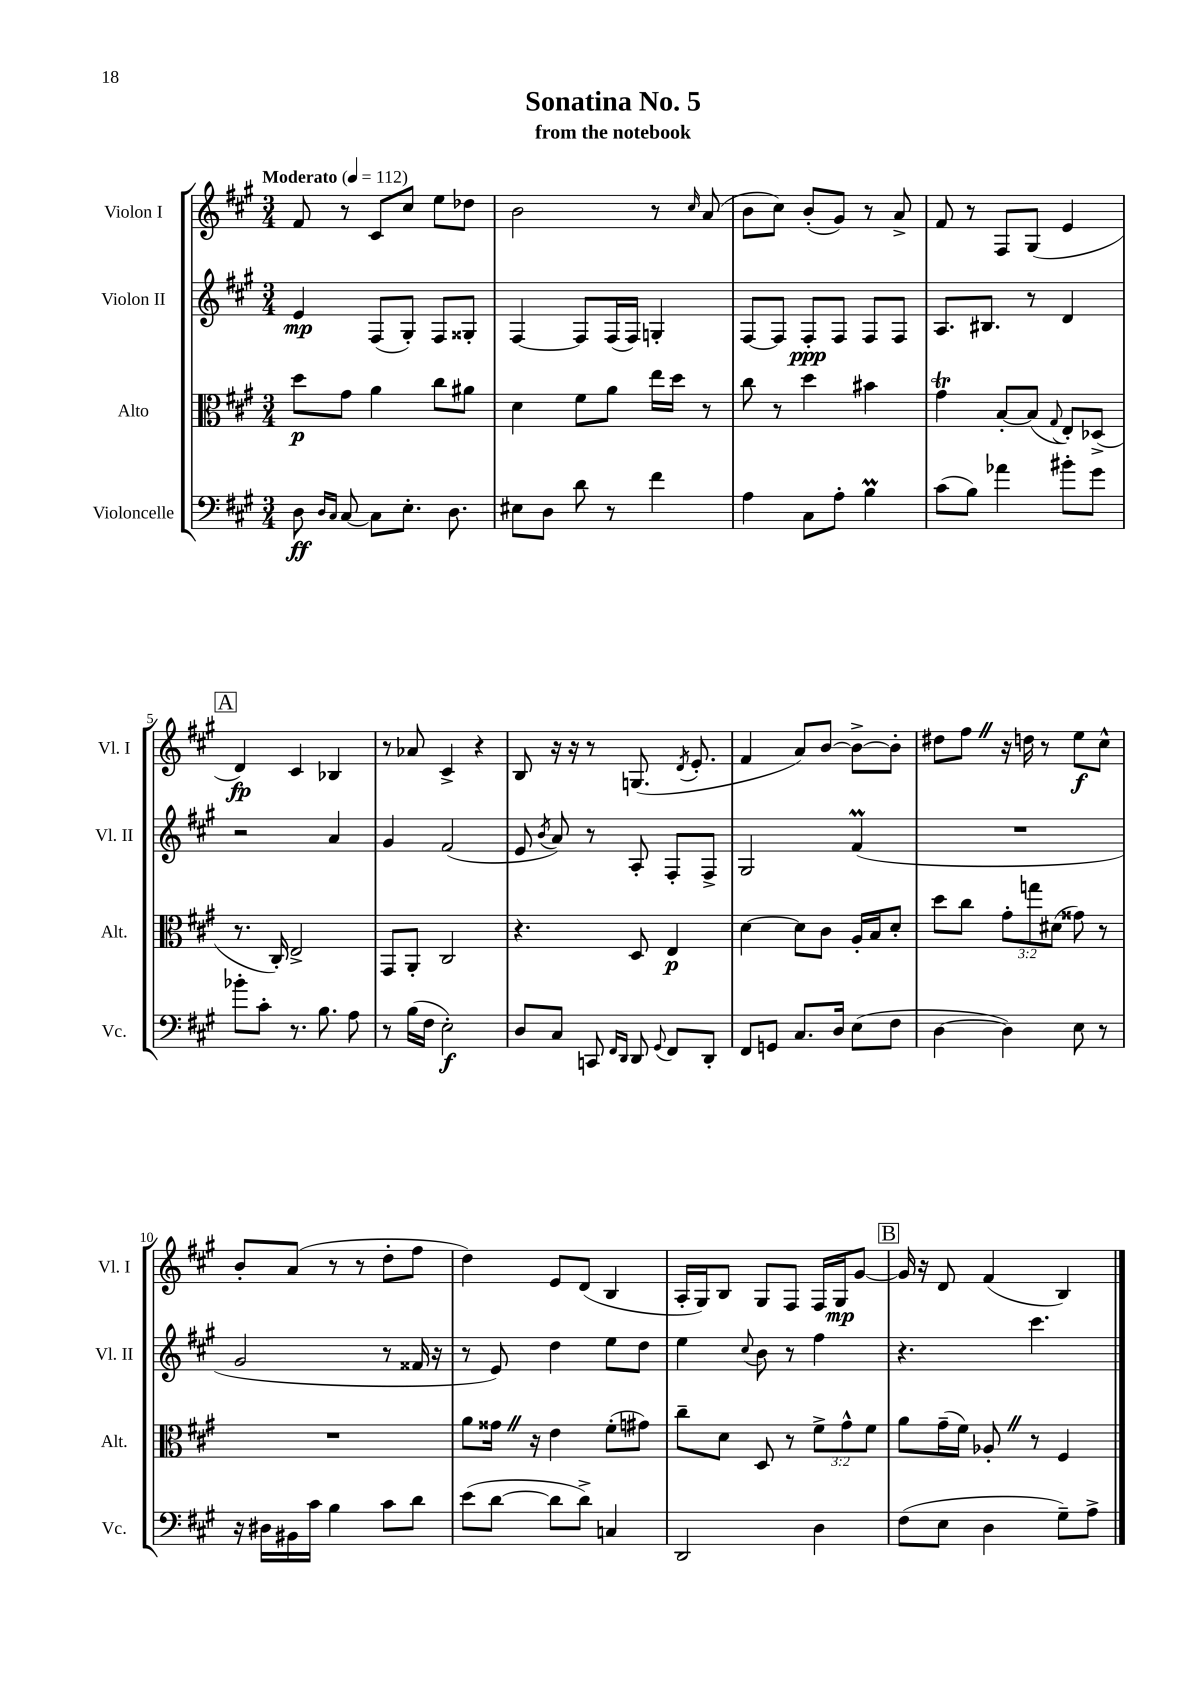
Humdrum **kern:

**kern	**kern	**kern	**kern
*staff4	*staff3	*staff2	*staff1
*clefF4	*clefC3	*clefG2	*clefG2
*k[f#c#g#]	*k[f#c#g#]	*k[f#c#g#]	*k[f#c#g#]
*M3/4	*M3/4	*M3/4	*M3/4
*MM112	*MM112	*MM112	*MM112
8D	8dd	4e	8f#
16qqD	.	.	.
16qqC#	.	.	.
[8C#	8g#	.	8r
8C#]	4a	(8F#	8c#
8.E'	.	8G#')	8cc#
.	8cc#	8F#	8ee
8.D	.	.	.
.	8a#	8G##'	8dd-
=	=	=	=
8E#	4d	[4F#	2b
8D	.	.	.
8d	8f#	8F#]	.
8r	8a	(16F#	.
.	.	16F#)	.
4f#	16ee	4G'	8r
.	16dd	.	.
.	.	.	16qqcc#
.	8r	.	(8a
=	=	=	=
4A	8cc#	[8F#	8b
.	8r	8F#]	8cc#)
8C#	4dd	8F#'	(8b'
8A'	.	8F#	8g#)
4B	4b#	8F#	8r
.	.	8F#	8a^
=	=	=	=
(8c#	4g#	8.A	8f#
8B)	.	.	8r
.	.	8.B#	.
4a-	[8B'	.	8F#
.	(8B]	8r	(8G#
.	8qqG#	.	.
8b#'	8E')	4d	4e
8g#	(8D-^	.	.
=	=	=	=
8b-'	8.r	2r	4d)
8c#'	.	.	.
.	16C#')	.	.
8.r	2E^	.	4c#
8.B	.	.	.
.	.	4a	4B-
8A	.	.	.
=	=	=	=
8r	8GG#	4g#	8r
(16B	8AA'	.	8a-
16F#	.	.	.
2E')	2C#	(2f#	4c#^
.	.	.	4r
=	=	=	=
8D	4.r	8e	8B
.	.	8qb	.
8C#	.	8a)	16r
.	.	.	16r
8CC	.	8r	8r
16qqFF#	.	.	.
16qqDD	.	.	.
8DD	8D	8A'	(8.G
8qqGG#	.	.	.
8FF#	4E	8F#'	.
.	.	.	8qd
.	.	.	8.e'
8DD'	.	8F#^	.
=	=	=	=
8FF#	[4d	2G#	4f#
8GG	.	.	.
8.C#	8d]	.	8a)
.	8c#	.	[8b
16D	.	.	.
(8E	16A'	(4f#	8b^_
.	16B	.	.
8F#	8d'	.	8b']
=	=	=	=
[4D	8dd	2.r	8dd#
.	8cc#	.	8ff#
4D])	12g#'	.	16r
.	.	.	16dd
.	12gg	.	.
.	.	.	8r
.	(12d#	.	.
8E	8g##)	.	8ee
8r	8r	.	8cc#^^
=	=	=	=
16r	2.r	2g#	8b'
16D#	.	.	.
16BB#	.	.	(8a
16c#	.	.	.
4B	.	.	8r
.	.	.	8r
8c#	.	8r	8dd'
8d	.	16f##	8ff#
.	.	16r	.
=	=	=	=
(8e	8a	8r	4dd)
[8d	16g##	8e)	.
.	16r	.	.
8d]	4e	4dd	8e
8d^)	.	.	(8d
4C	(8f#'	8ee	4B
.	8g#)	8dd	.
=	=	=	=
2DD	8cc#~	4ee	16A'
.	.	.	16G#)
.	8d	.	8B
.	.	8qqcc#	.
.	8D	8b	8G#
.	8r	8r	8F#
4D	12f#^	4ff#	16F#
.	.	.	16G#
.	12g#^^	.	.
.	.	.	[8g#
.	12f#	.	.
=	=	=	=
(8F#	8a	4.r	16g#]
.	.	.	16r
8E	(16g#~	.	8d
.	16f#)	.	.
4D	8A-'	.	(4f#
.	8r	4.ccc#	.
8G#~)	4F#	.	4B)
8A^	.	.	.
==	==	==	==
*-	*-	*-	*-
